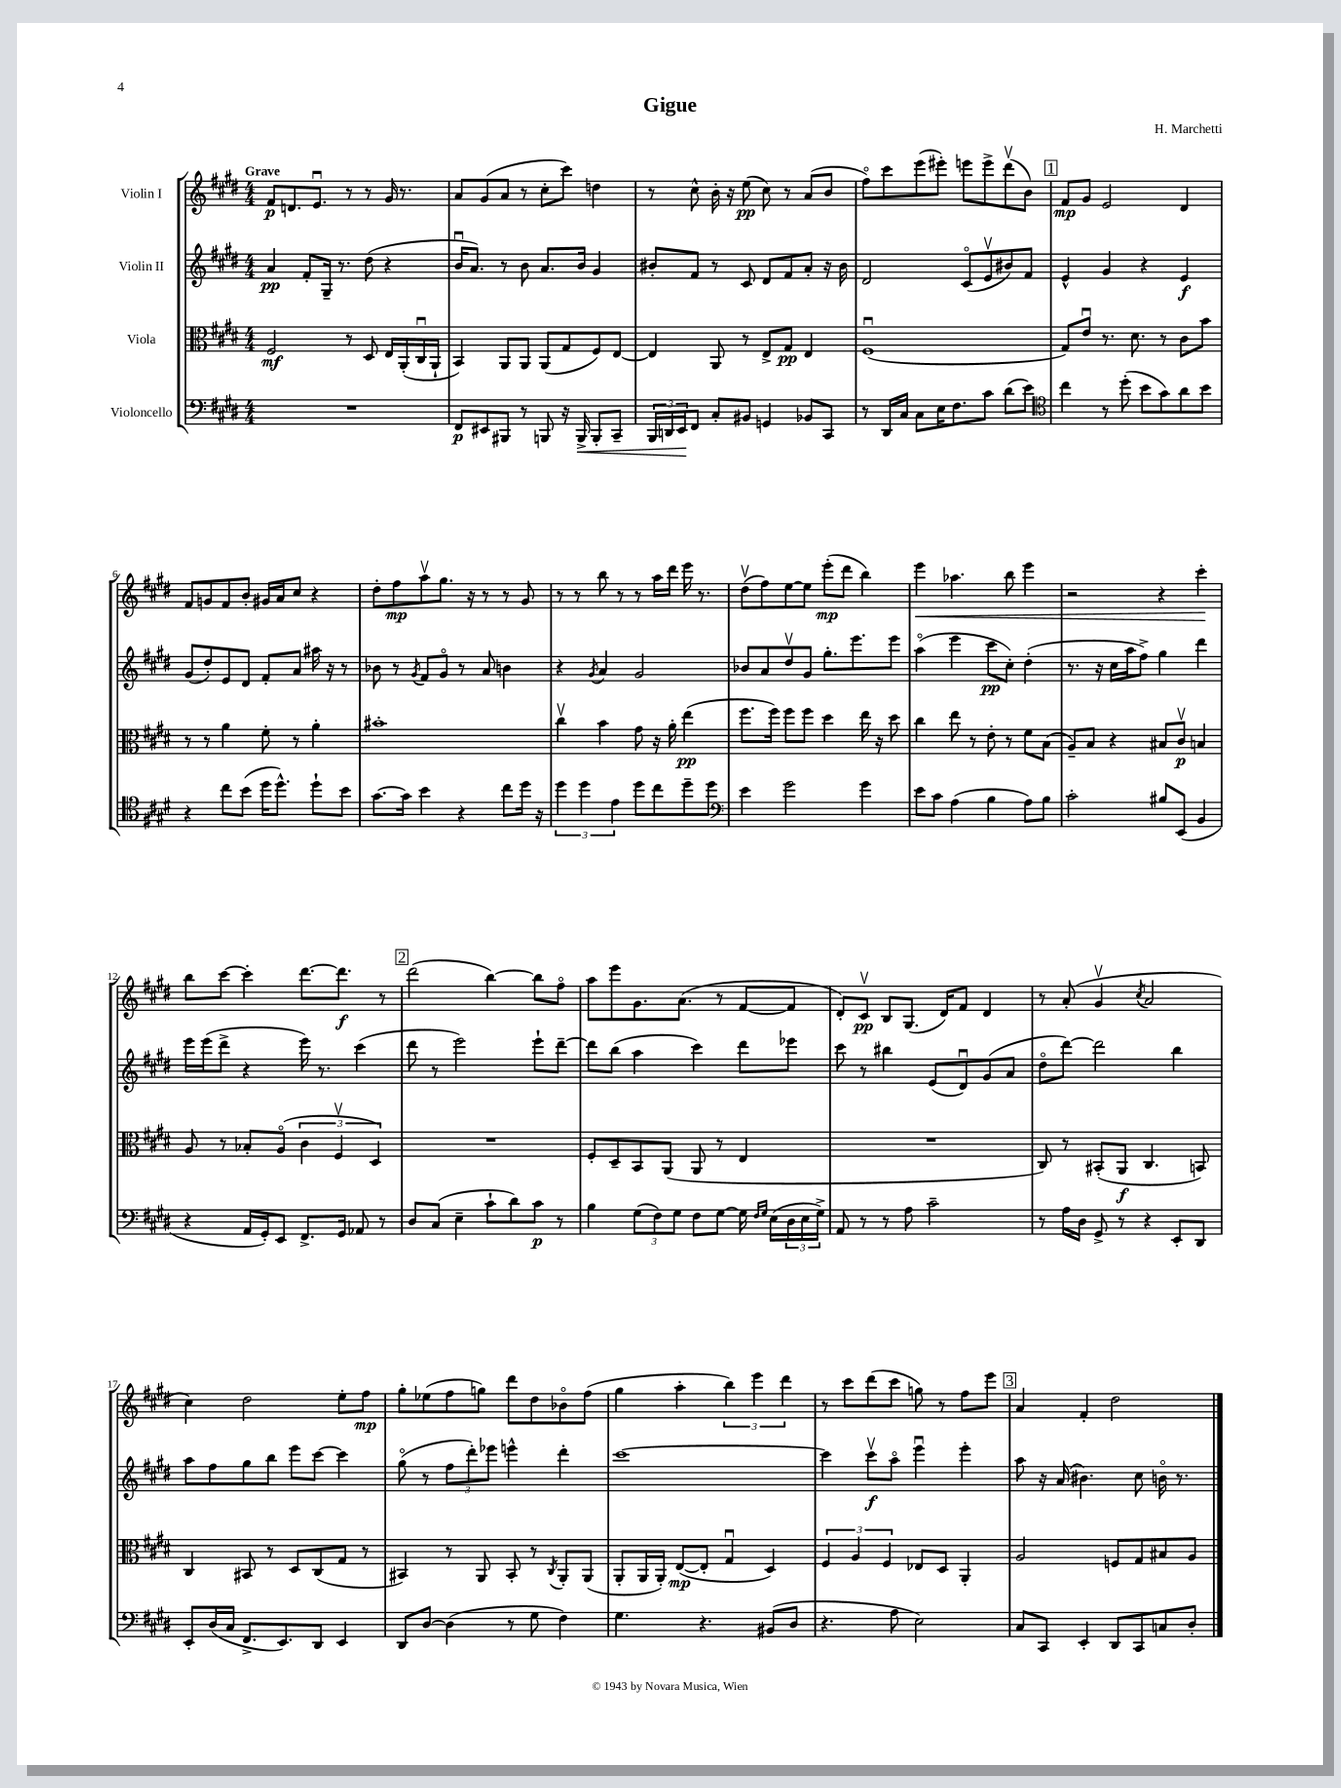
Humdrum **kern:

**kern	**kern	**kern	**kern
*staff4	*staff3	*staff2	*staff1
*clefF4	*clefC3	*clefG2	*clefG2
*k[f#c#g#d#]	*k[f#c#g#d#]	*k[f#c#g#d#]	*k[f#c#g#d#]
*M4/4	*M4/4	*M4/4	*M4/4
1r	2F#	4a	8f#
.	.	.	8.d
.	.	8f#'	.
.	.	.	8.eu
.	.	16G#~	.
.	.	8.r	.
.	8r	.	8r
.	8D#	(8dd#	8r
.	16E	4r	16g#
.	(16AA'	.	8.r
.	16C#u	.	.
.	16AA`	.	.
=	=	=	=
8FF#	4BB)	16bu	8a
.	.	8.a)	.
8EE#	.	.	(8g#
8BBB#	8AA	8r	8a
8r	8AA	8b	8r
8BBB	(8AA	8.a	8cc#'
16r	8G#	.	8ccc#)
16BBB^	.	16b	.
8BBB'	8F#)	4g#	4dd
8CC#~	[8E	.	.
=	=	=	=
24BBB	4E]	8b#'	8r
24DD	.	.	.
24EE	.	.	.
8FF#	.	8f#	8cc#^^
8C#'	8AA	8r	16b'
.	.	.	16r
8BB#	8r	8c#	(8ee
4GG	8E^	8d#	8cc#)
.	8G#	8f#	8r
8BB-	4E	8a'	(8a
8CC#	.	16r	8b
.	.	16b#	.
=	=	=	=
8r	(1F#u	2d#	8ff#o)
16DD#	.	.	8ccc#
16C#	.	.	.
8C#	.	.	(8eee
16E	.	.	8eee#')
8.F#	.	.	.
.	.	(8c#o	8eee
8c#	.	8ev	8eee^
(8d#	.	8b#)	(8ddd#v
8e)	.	8f#	8b)
=	=	=	=
*clefC4	*	*	*
4cc#	8G#)	4e^^	8f#
.	8eu	.	8g#
8r	8.r	4g#	2e
(8dd#'	.	.	.
.	8.d#	.	.
8b	.	4r	.
8g#)	8r	.	.
8a	8c#	4e	4d#
8b	8b	.	.
=	=	=	=
4r	8r	(8g#	8f#
.	8r	8dd#')	8g
8cc#	4a	8e	8f#
(8b	.	8d#	8b'
16dd#	8f#'	8f#'	16g#
8.dd#^^)	.	.	16a
.	8r	8a	8cc#
8dd#`	4a'	16aa#	4r
.	.	16r	.
8b	.	8r	.
=	=	=	=
[8.g#	1b#'	8b-	8dd#'
.	.	8r	8ff#
16g#]	.	.	.
.	.	8qg#	.
4b	.	8f#	8aav
.	.	8g#o	8.gg#
4r	.	8r	.
.	.	.	16r
.	.	8a	8r
8cc#	.	4b	8r
16dd#	.	.	8g#
16r	.	.	.
=	=	=	=
6dd#	4cc#v	4r	8r
.	.	.	8r
6dd#	.	.	.
.	.	8qg#	.
.	4b	4a	8bb
6e	.	.	.
.	.	.	8r
8dd#	8g#	2g#	8r
8cc#	16r	.	16aa
.	16a'	.	16ddd#
8dd#~	(4ee	.	16eee
.	.	.	8.r
8dd#	.	.	.
=	=	=	=
*clefF4	*	*	*
4e	8.ff#	8b-	(8dd#v
.	.	8a	8ff#)
.	16ff#)	.	.
2g#	8ff#	8dd#v	[8ee
.	8ff#	8g#	8ee]
.	4dd#	8.gg#'	(8eee'
.	.	.	8ddd#
.	.	8.eee	.
4g#	16ee	.	4bb)
.	16r	.	.
.	8dd#	8eee	.
=	=	=	=
8e	4cc#	(4aao	4eee
8c#	.	.	.
(4A	8ee	4eee	4.aa-
.	8r	.	.
4B	8e'	8ccc#	.
.	8r	8cc#')	8bb
8A)	8f#	(4dd#'	4eee
8B	(8B	.	.
=	=	=	=
2c#'	8A~)	8.r	2r
.	8B	.	.
.	.	16r	.
.	4r	16cc#	.
.	.	16aa	.
.	.	8ff#^)	.
8B#	8B#	4gg#	4r
(8EE	8c#v	.	.
4BB	4B	4ddd#	4ccc#'
=	=	=	=
4r	8A	16eee	8bb
.	.	(16eee	.
.	8r	8ddd#^	[8ccc#
16AA	8B-'	4r	4ccc#']
16GG#')	.	.	.
8EE	(8Ao	.	.
8.FF#^	6c#	16eee)	[8.ddd#
.	.	8.r	.
.	6F#v	.	.
16GG#	.	.	8.ddd#]
8AA-	.	(4ccc#	.
.	6D#)	.	.
8r	.	.	8r
=	=	=	=
8D#	1r	8ddd#	(2ddd#
(8C#	.	8r	.
4E~	.	2eee)	.
8c#`	.	.	[4bb)
8d#)	.	.	.
8c#	.	8eee`	8bb]
8r	.	[8ddd#~	8ff#o
=	=	=	=
4B	8F#'	8ddd#]	8aa
.	8D#~	(8bb	8eee
(12G#	8BB	4aa	8.g#
12F#)	.	.	.
.	(8AA	.	.
12G#	.	.	.
.	.	.	(8.a
8F#	8AA	4ccc#)	.
[8G#	8r	.	8r
16G#]	4E	8ddd#	[8f#
16qqF#	.	.	.
16qqG#	.	.	.
(16E	.	.	.
24D#	.	8eee-	8f#]
24E	.	.	.
24G#^)	.	.	.
=	=	=	=
8AA	1r	8ccc#	8d#')
8r	.	8r	8c#v
8r	.	4bb#	8B
8A	.	.	(8.G#
2c#~	.	(8e	.
.	.	.	16d#)
.	.	8d#u)	8f#
.	.	(8g#	4d#
.	.	8a	.
=	=	=	=
8r	8C#)	8dd#o	8r
16A	8r	[8ddd#)	(8a'
16D#	.	.	.
8GG#^	(8BB#'	2ddd#]	4g#v
8r	8AA	.	.
.	.	.	8qcc#
4r	4.C#	.	2a
8EE'	.	4bb	.
8DD#	8BB)	.	.
=	=	=	=
8EE'	4C#	8aa	4cc#)
(16D#	.	8ff#	.
16C#	.	.	.
8.FF#^	8BB#	8gg#	2dd#
.	8r	8bb	.
8.EE)	.	.	.
.	8D#	8eee	.
8DD#	(8C#	[8ccc#	.
4EE	8G#	4ccc#]	8ee'
.	8r	.	8ff#
=	=	=	=
8DD#	4BB#)	(8gg#o	8gg#'
[8D#	.	8r	(8ee-
(4D#]	8r	12ff#	8ff#
.	.	12ddd#')	.
.	8AA	.	8gg)
.	.	12eee-	.
8r	8BB#'	4eee^^	8ddd#
8G#	8r	.	8dd#
.	8qC#	.	.
4F#)	8AA'	4ddd#'	8b-o
.	(8AA	.	(8ff#
=	=	=	=
4.G#	8AA'	[1ccc#	4gg#
.	16AA	.	.
.	16AA')	.	.
.	([8E	.	4aa'
4.r	8E']	.	.
.	4G#u	.	6bb)
.	.	.	6eee
(8BB#	4D#)	.	.
.	.	.	6ddd#
8D#	.	.	.
=	=	=	=
4.r	6F#	4ccc#]	8r
.	.	.	8ccc#
.	6A	.	.
.	.	8ccc#v	(8ddd#
.	6F#	.	.
8A	.	8aao	8ccc#
2E)	8E-	4eeeu	8gg)
.	8D#	.	8r
.	4AA'	4eee'	8ff#
.	.	.	8eee
=	=	=	=
8C#	2A	8aa	4a
8CC#	.	16r	.
.	.	(16a	.
4EE'	.	4.b#)	4f#'
8DD#	8F	.	2dd#
8CC#	8G#	8cc#	.
8C	8B#	16bo	.
.	.	8.r	.
8D#'	8A	.	.
==	==	==	==
*-	*-	*-	*-
